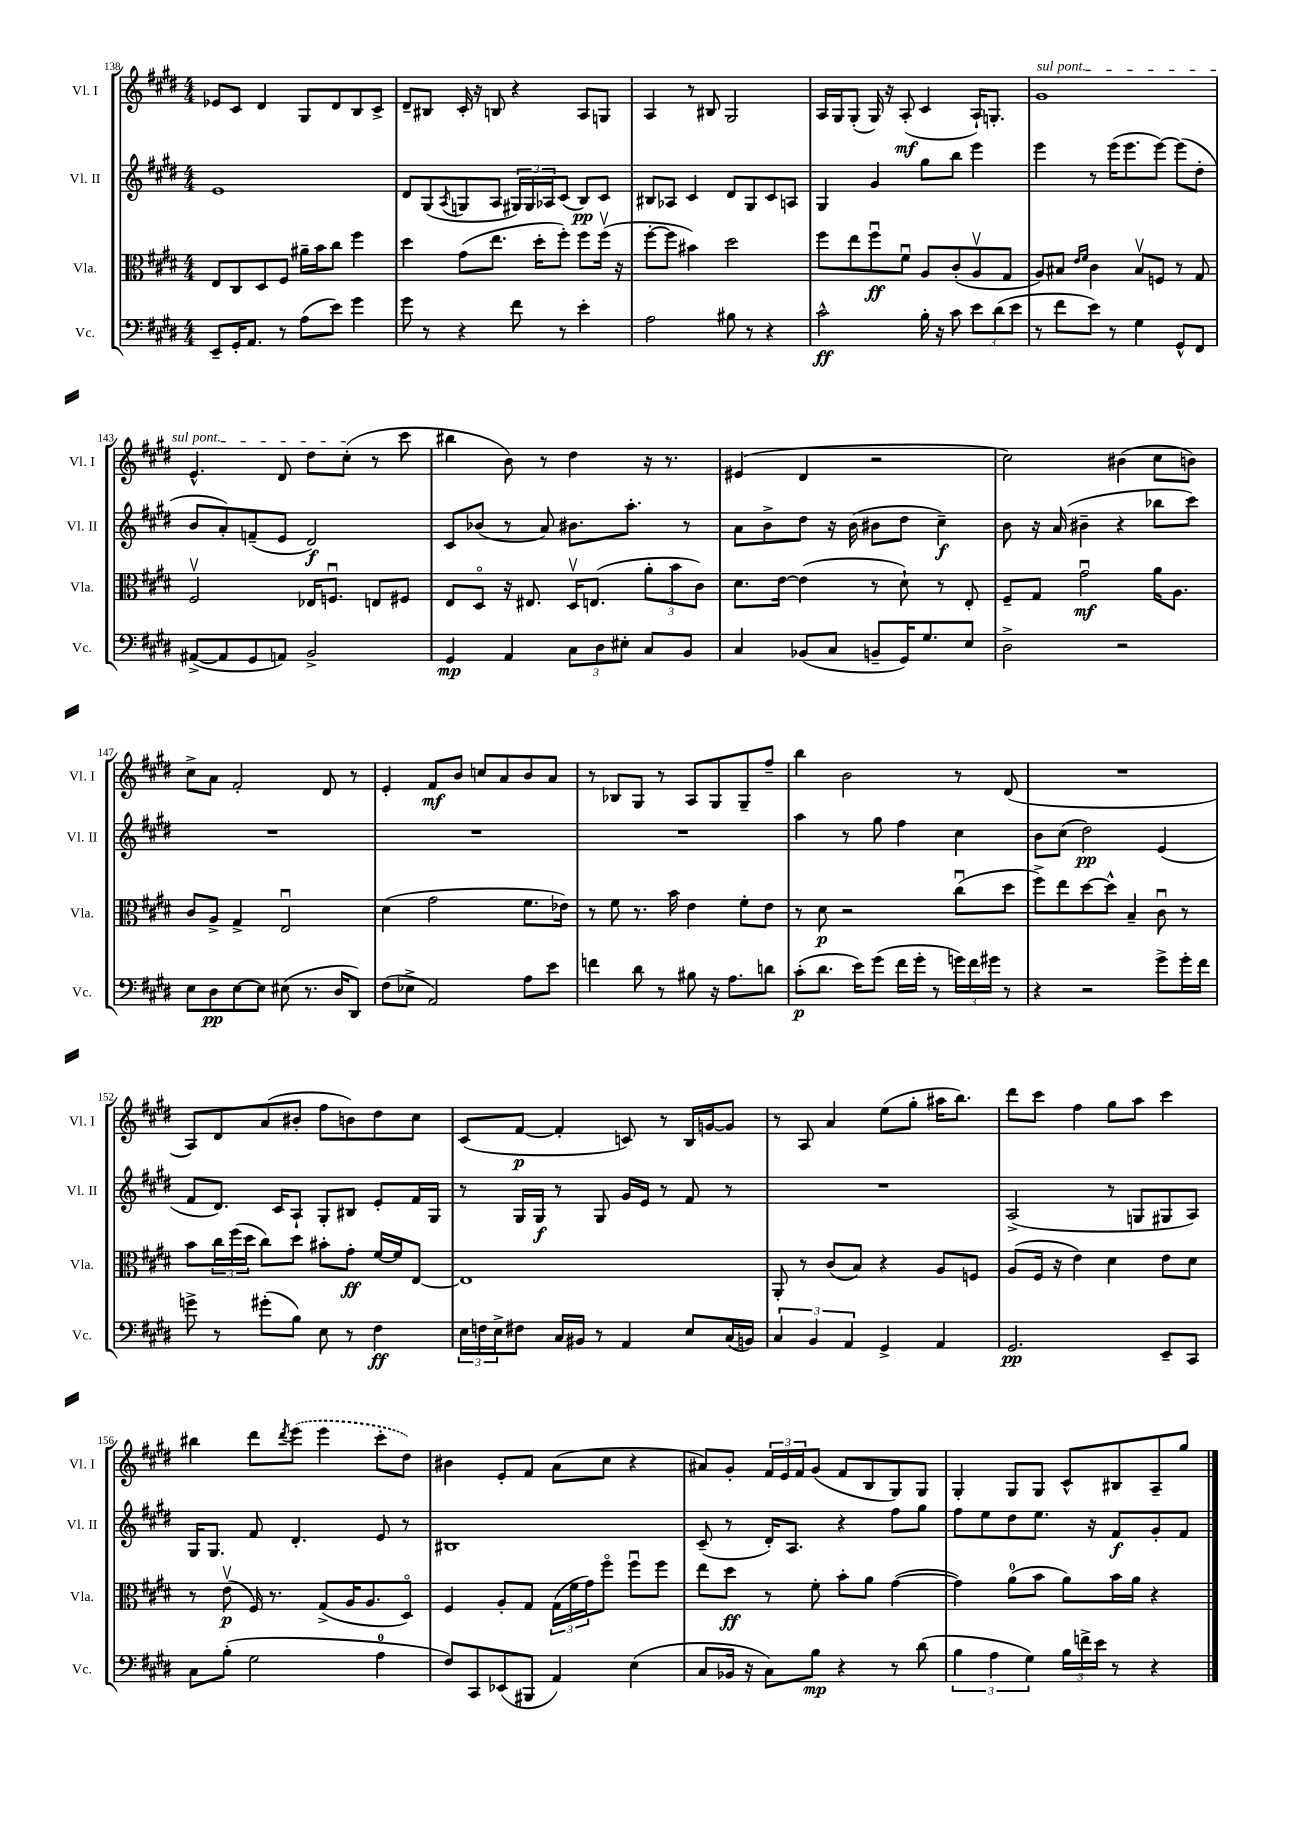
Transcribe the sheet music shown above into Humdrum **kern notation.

**kern	**kern	**kern	**kern
*staff4	*staff3	*staff2	*staff1
*clefF4	*clefC3	*clefG2	*clefG2
*k[f#c#g#d#]	*k[f#c#g#d#]	*k[f#c#g#d#]	*k[f#c#g#d#]
*M4/4	*M4/4	*M4/4	*M4/4
8EE~/L	8E/L	1e	8e-/L
16GG#'/K	8C#/	.	8c#/J
8.AA/J	.	.	.
.	8D#/	.	4d#/
8r	8F#/J	.	.
(8A\L	16a#~\LL	.	8G#/L
.	16b\J	.	.
8e\J)	8cc#\J	.	8d#/
4g#\	4ff#\	.	8B/
.	.	.	8c#^/J
=	=	=	=
8g#\	4dd#\	8d#/L	8d#~/L
8r	.	(8G#/	8B#/J
.	.	8qA/	.
4r	(8g#\L	8G/	16c#'/
.	.	.	16r
.	8.ee\J	8A/J	8B/
8f#\	.	24G#/LL)	4r
.	.	24G#/	.
.	16dd#'\LK	.	.
.	.	24A-/J	.
8r	8ff#'\J)	(8c#/J	.
4e'\	8ff#\L	8B/L)	8A/L
.	(16ff#v\Jk	8c#/J	8G/J
.	16r	.	.
=	=	=	=
2A\	[8ff#'\L	8B#/L	4A/
.	8ff#\]J	8A-/J	.
.	4b#\)	4c#/	8r
.	.	.	8B#/
8B#\	2dd#\	8d#/L	2G#/
8r	.	8G#/	.
4r	.	8c#/	.
.	.	8A/J	.
=	=	=	=
2c#^^\	8ff#\L	4G#/	16A/LL
.	.	.	16G#/J
.	8ee\	.	(8G#'/J
.	8ff#u\	4g#/	16G#/)
.	.	.	16r
.	8f#u\J	.	(8A'/
16B'\	8A/L	8gg#\L	4c#/
16r	.	.	.
8c#\	(8c#'/	8bb\J	.
12e\L	8Av/	4eee\	16A`/LK)
.	.	.	8.G'/J
(12d#\	.	.	.
.	8G#/J	.	.
12e\J	.	.	.
=	=	=	=
8r	8A/L)	4eee\	1g#
8f#\L	8B#/J	.	.
.	16qqe/LL	.	.
.	16qqf#/JJ	.	.
8e\J)	4c#\	8r	.
8r	.	(16eee\LK	.
.	.	8.eee\	.
4G#\	8B#v/L	.	.
.	8F/J	[8eee\J)	.
8GG#^^/L	8r	(8eee\]L	.
8FF#/J	8G#/	8dd#'\J	.
=	=	=	=
([8AA#^/L	2F#v/	8b/L	4.e^^/
8AA#/]	.	8a'/)	.
8GG#/	.	(8f~/	.
8AA/J)	.	8e/J	8d#/
2BB^/	16E-/LK	2d#/)	8dd#\L
.	8.Fu/J	.	.
.	.	.	(8cc#'\J
.	8E/L	.	8r
.	8F#/J	.	8ccc#\
=	=	=	=
4GG#/	8E/L	8c#/L	4bb#\
.	8D#o/J	(8b-/J	.
4AA/	16r	8r	8b\)
.	8.E#/	.	.
.	.	8a/)	8r
12C#\L	16D#v/LK	8.b#\L	4dd#\
.	(8.E/J	.	.
12D#\	.	.	.
12E#'\J	.	.	.
.	.	8.aa'\J	.
8C#/L	12a'\L	.	16r
.	.	.	8.r
.	12b\	.	.
8BB/J	.	8r	.
.	12c#\J)	.	.
=	=	=	=
4C#/	8.d#\L	8a\L	(4e#/
.	.	8b^\	.
.	[16e\Jk	.	.
(8BB-/L	(4e\]	8dd#\J	4d#/
8C#/J	.	16r	.
.	.	(16b\	.
8BB~/L	8r	8b#\L	2r
16GG#/K)	8d#`\)	8dd#\J	.
8.G#/	.	.	.
.	8r	4cc#~\)	.
8E/J	8E'/	.	.
=	=	=	=
2D#^\	8F#~/L	8b\	2cc#\)
.	8G#/J	16r	.
.	.	(16a/	.
.	2g#u\	4b#~\	.
2r	.	4r	(4b#\
.	16a\LK	8bb-\L	8cc#\L
.	8.A\J	.	.
.	.	8ccc#\J)	8b\J)
=	=	=	=
8E\L	8c#/L	1r	8cc#^\L
8D#\	8A^/J	.	8a\J
[8E\	4G#^/	.	2f#'/
8E\]J	.	.	.
(8E#\	2Eu/	.	.
8.r	.	.	.
.	.	.	8d#/
16D#/LK	.	.	.
8DD#/J)	.	.	8r
=	=	=	=
(8F#\L	(4d#\	1r	4e'/
8E-^\J	.	.	.
2AA/)	2g#\	.	8f#/L
.	.	.	8b/J
.	.	.	8cc/L
.	.	.	8a/
8A\L	8.f#\L	.	8b/
8e\J	.	.	8a/J
.	16e-\Jk)	.	.
=	=	=	=
4f\	8r	1r	8r
.	8f#\	.	8B-/L
8d#\	8.r	.	8G#/J
8r	.	.	8r
.	16b\	.	.
8B#\	4e\	.	8A/L
16r	.	.	8G#/
8.A\L	.	.	.
.	8f#'\L	.	8G#~/
8d\J	8e\J	.	8ff#~/J
=	=	=	=
(8c#'\L	8r	4aa\	4bb\
8.d#\J	8d#\	.	.
.	2r	8r	2b\
16e\LK)	.	.	.
(8g#\J	.	8gg#\	.
16f#\LL	.	4ff#\	.
16g#'\JJ	.	.	.
8r	.	.	.
24g\LL)	(8cc#u\L	4cc#\	8r
24f#\	.	.	.
24g#\JJ	.	.	.
8r	8dd#\J	.	(8d#/
=	=	=	=
4r	8ff#^\L)	8b\L	1r
.	8ee\	(8cc#\J	.
2r	[8dd#\	2dd#\)	.
.	8dd#^^\]J	.	.
.	4B~/	.	.
8g#^\L	8c#u\	(4e/	.
16g#'\L	8r	.	.
16f#\JJ	.	.	.
=	=	=	=
8g^\	8b\L	8f#/L	8A/L)
8r	24cc#\L	8.d#/J)	8d#/
.	(24ff#\	.	.
.	24dd#\JJ	.	.
(8g#'\L	8cc#\L)	.	(8a/
.	.	16c#/LK	.
8B\J)	8dd#\J	8A`/J	8b#'/J
8E\	8b#'\L	8G#'/L	8ff#\L
8r	8g#'\J	8B#/J	8b\)
4F#\	[16f#/LL	8e'/L	8dd#\
.	16f#/]J	.	.
.	[8E/J	16f#/L	8cc#\J
.	.	16G#/JJ	.
=	=	=	=
24E\LL	1E]	8r	(8c#/L
24F\	.	.	.
24E^\J	.	.	.
8F#\J	.	16G#/LL	[8f#/J
.	.	16G#/JJ	.
16C#/LL	.	8r	4f#'/]
16BB#/JJ	.	.	.
8r	.	8G#/	.
4AA/	.	16g#/LL	8c/)
.	.	16e/JJ	.
.	.	8r	8r
8E/L	.	8f#/	16B/LL
.	.	.	[16g/J
(16C#/L	.	8r	8g/]J
16BB/JJ)	.	.	.
=	=	=	=
6C#/	8AA'/	1r	8r
.	8r	.	8A/
6BB/	.	.	.
.	(8c#/L	.	4a/
6AA/	.	.	.
.	8B/J)	.	.
4GG#^/	4r	.	(8ee\L
.	.	.	8gg#'\J
4AA/	8A/L	.	16aa#\LK
.	.	.	8.bb\J)
.	8F/J	.	.
=	=	=	=
2.GG#/	(8A/L	(2A^/	8ddd#\L
.	16F#/Jk	.	8ccc#\J
.	16r	.	.
.	4e\)	.	4ff#\
.	4d#\	8r	8gg#\L
.	.	8G/L	8aa\J
8EE~/L	8e\L	8G#/	4ccc#\
8CC#/J	8d#\J	8A/J)	.
=	=	=	=
8C#\L	8r	16G#/LK	4bb#\
.	.	8.G#/J	.
(8B'\J	(8ev\	.	.
2G#\	16F#/)	8f#/	8ddd#\L
.	8.r	.	.
.	.	.	8qddd#/
.	.	4.d#'/	(8eee\J
.	(8G#^/L	.	4eee\
.	16A/K	.	.
.	8.A/	.	.
4A\	.	8e/	8ccc#'\L
.	8D#o/J)	8r	8dd#\J)
=	=	=	=
8F#/L)	4F#/	1B#	4b#\
8CC#/	.	.	.
(8EE-/	8A'/L	.	8e'/L
8BBB#/J	8G#/J	.	8f#/J
4AA/)	(24G#\LL	.	(8a\L
.	24f#\	.	.
.	24g#\J)	.	.
.	8ff#o\J	.	8cc#\J
(4E\	8ff#u\L	.	4r
.	8ff#\J	.	.
=	=	=	=
8C#/L	8ee\L	(8c#~/	8a#/L)
16BB-/Jk	8dd#\J	8r	8g#'/J
16r	.	.	.
8C#\L)	8r	16d#'/LK)	24f#/LL
.	.	.	24e/
.	.	8.A/J	.
.	.	.	24f#/J
8B\J	8f#'\	.	(8g#/J
4r	8b'\L	4r	8f#/L
.	8a\J	.	8B/
8r	([4g#\	8ff#\L	8G#/)
(8d#\	.	8gg#\J	8G#/J
=	=	=	=
6B\	4g#\])	8ff#\L	4G#'/
.	.	8ee\	.
6A\	.	.	.
.	(8a\L	8dd#\	8G#/L
6G#\)	.	.	.
.	8b\J	8.ee\J	8G#/J
24B\LL	8a\L)	.	8c#^^/L
24f^\	.	.	.
.	.	16r	.
24e\JJ	.	.	.
8r	16b\L	8f#/L	8B#/
.	16a\JJ	.	.
4r	4r	8g#'/	8A~/
.	.	8f#/J	8gg#/J
==	==	==	==
*-	*-	*-	*-
